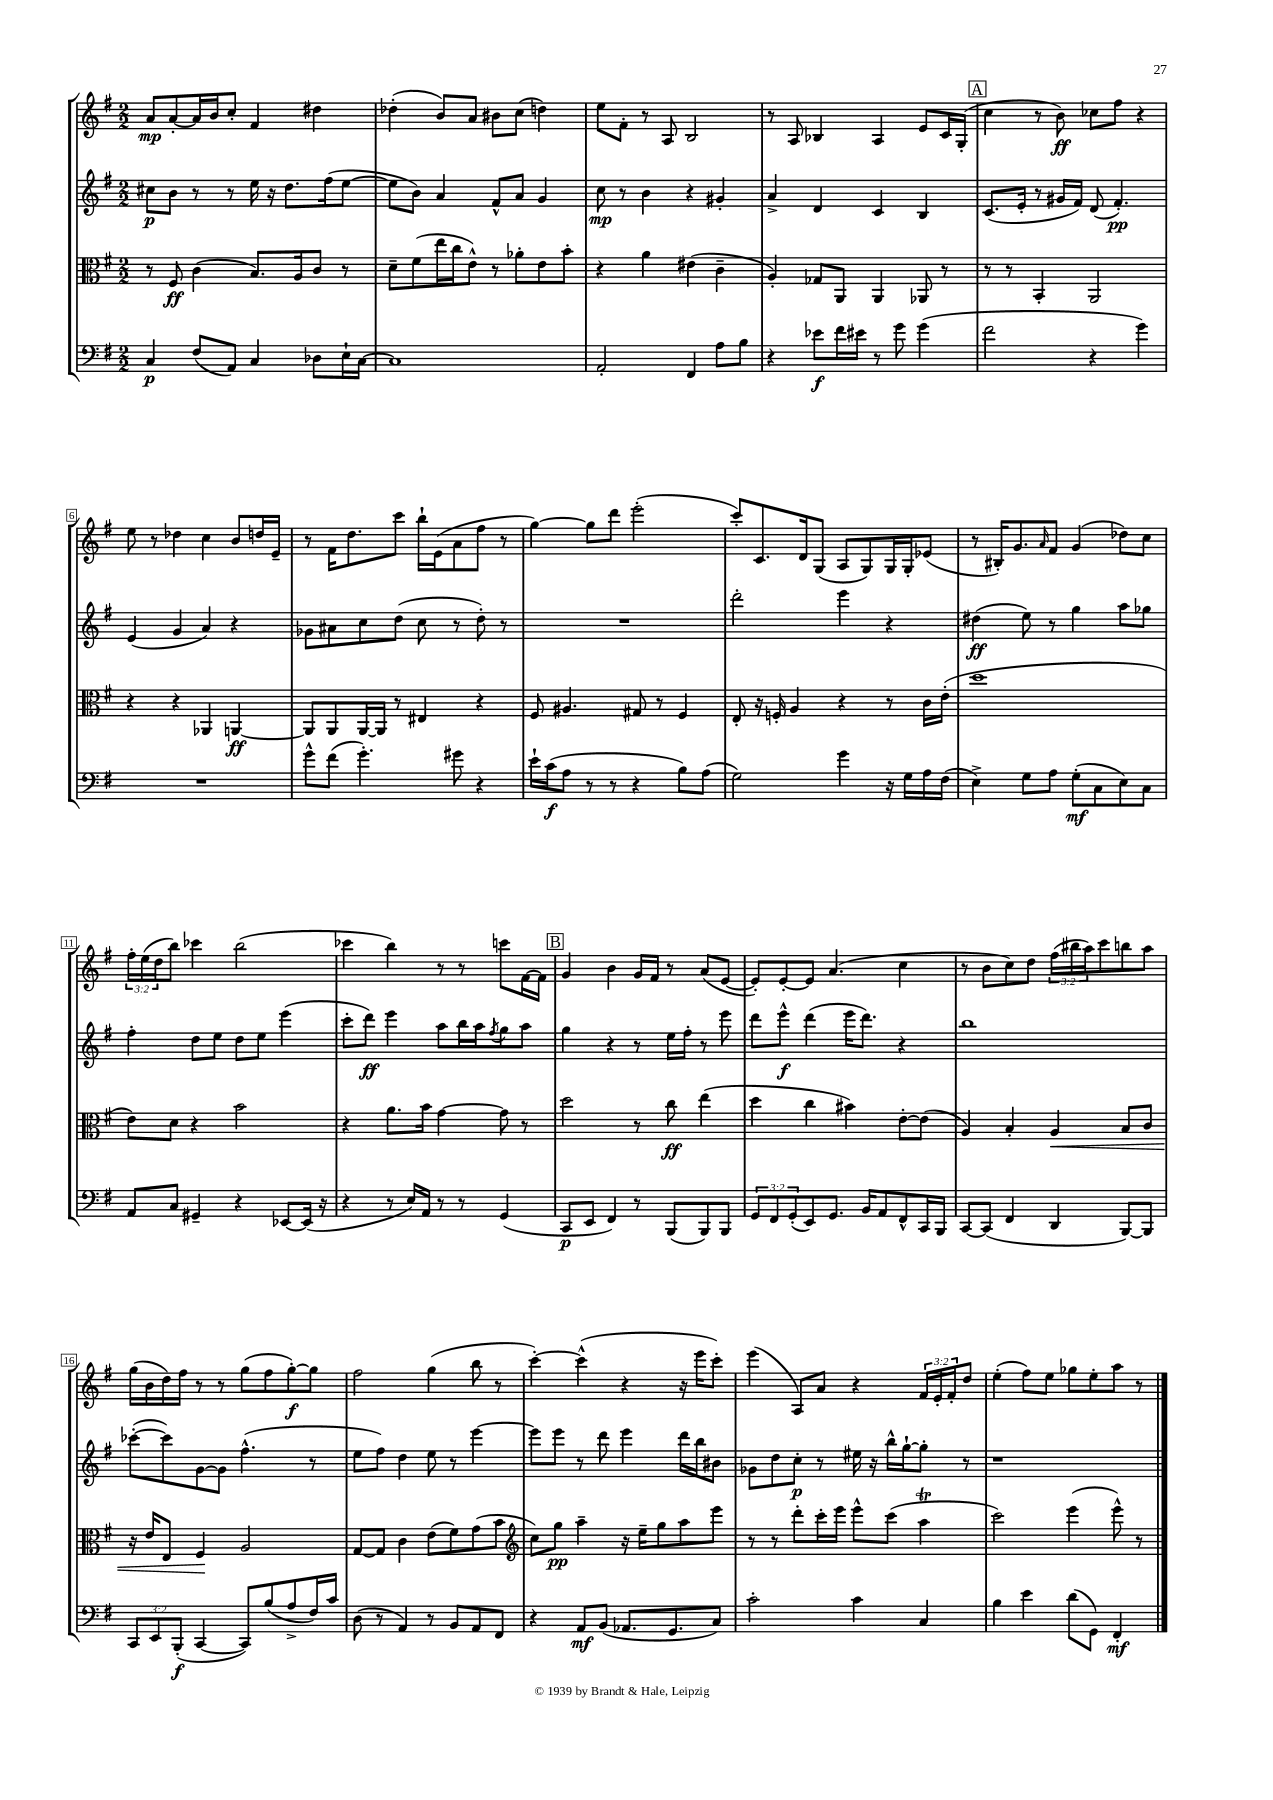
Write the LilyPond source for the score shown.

<<
\new StaffGroup <<
\new Staff = "s0" {
    \clef treble \key g \major \numericTimeSignature \time 2/2 \override Staff.TupletNumber.text = #tuplet-number::calc-fraction-text
    a'8\mp a'8~-. a'16 b'16 c''8-. fis'4 dis''4 |
    des''4-.( b'8) a'8 bis'8 c''8( d''4) |
    e''8 fis'8-. r8 a8 b2 |
    r8 a8 bes4 a4 e'8 c'16 g16-.( |
    \mark \markup { \box "A" } c''4 r8 b'8\ff) ces''8 fis''8 r4 |
    e''8 r8 des''4 c''4 b'8 d''16 e'16-- |
    r8 fis'16 d''8. c'''8 b''16-! e'16( a'8 fis''8 r8 |
    g''4~) g''8 d'''8 e'''2-.( |
    c'''8-.) c'8. d'16 g8( a8 g8) g16 g16-. ees'8( |
    r8 bis16-.) g'8. \grace { a'16 } fis'8 g'4( des''8) c''8 |
    \tuplet 3/2 { fis''16-. e''16( d''16 } b''8) ces'''4 b''2( |
    ces'''4 b''4) r8 r8 c'''8 fis'16~ fis'16 |
    \mark \markup { \box "B" } g'4 b'4 g'16 fis'16 r8 a'8( e'8~ |
    e'8-.) e'8~-. e'8 a'4.( c''4 |
    r8 b'8 c''8) d''8 \tuplet 3/2 { fis''16( bis''16 a''16) } c'''8 b''8 a''8 |
    g''16( b'16 d''16) fis''16 r8 r8 g''8( fis''8 g''8~-.\f) g''8 |
    fis''2 g''4( b''8 r8 |
    c'''4~-.) c'''4-^( r4 r16 e'''16 c'''8-.) |
    e'''4( a8) a'8 r4 \tuplet 3/2 { fis'16 e'16-. fis'16-. } d''8 |
    e''4-.( fis''8) e''8 ges''8 e''8-. a''8 r8 \bar "|." |
}
\new Staff = "s1" {
    \clef treble \key g \major \numericTimeSignature \time 2/2
    cis''8\p b'8 r8 r8 e''16 r16 d''8. fis''16( e''8~ |
    e''8 b'8) a'4 fis'8-^ a'8 g'4 |
    c''8\mp r8 b'4 r4 gis'4-. |
    a'4-> d'4 c'4 b4 |
    \mark \markup { \box "A" } c'8.( e'16-. r8 gis'16 fis'16) d'8( fis'4.-.\pp) |
    e'4( g'4 a'4) r4 |
    ges'8 ais'8 c''8 d''8( c''8 r8 d''8-.) r8 |
    R1 |
    d'''2-. e'''4 r4 |
    dis''4\ff( e''8) r8 g''4 a''8 ges''8 |
    fis''4-. d''8 e''8 d''8 e''8 e'''4( |
    c'''8-. d'''8\ff) e'''4 a''8 b''16 a''16 \acciaccatura { fis''8 } g''8 a''8 |
    \mark \markup { \box "B" } g''4 r4 r8 e''16 fis''16-. r8 e'''8 |
    d'''8 e'''8-^\f d'''4( e'''16 d'''8.) r4 |
    b''1 |
    ces'''8~-.( ces'''8) g'8~ g'8 fis''4.-^( r8 |
    e''8 fis''8) d''4 e''8 r8 e'''4~ |
    e'''8 e'''8 r8 d'''8 e'''4 d'''16 b''16 bis'8 |
    ges'8 d''8 c''8-.\p r8 eis''16 r16 b''16-^ g''16~-! g''8-. r8 |
    r1 \bar "|." |
}
\new Staff = "s2" {
    \clef alto \key g \major \numericTimeSignature \time 2/2
    r8 fis8\ff c'4( b8.) a16 c'8 r8 |
    d'8-- fis'8( e''16 c''16 e'8-^) r8 aes'8-. e'8 b'8-. |
    r4 a'4 eis'4( c'4-- |
    a4-.) ges8 a,8 a,4 aes,8 r8 |
    \mark \markup { \box "A" } r8 r8 b,4-. a,2 |
    r4 r4 aes,4 a,4~\ff |
    a,8 a,8 a,16~ a,16 r8 eis4 r4 |
    fis8 ais4. gis8 r8 fis4 |
    e8-. r16 f16-. a4 r4 r8 c'16 e'16-.( |
    d''1 |
    e'8) d'8 r4 b'2 |
    r4 a'8. b'16 g'4~ g'8 r8 |
    \mark \markup { \box "B" } d''2 r8 c''8\ff e''4( |
    d''4 c''4 bis'4) e'8~-. e'8( |
    a4) b4-. a4\< b8 c'8 |
    r16 e'16 e8 fis4\! a2 |
    g8~ g8 c'4 e'8( fis'8) g'8( b'8 |
    \clef treble c''8) g''8\pp a''4-- r16 e''16-- g''8 a''8 e'''8 |
    r8 r8 d'''8-. c'''16-. e'''16 e'''8-^ c'''8( a''4\trill |
    c'''2) e'''4( e'''8-^) r8 \bar "|." |
}
\new Staff = "s3" {
    \clef bass \key g \major \numericTimeSignature \time 2/2 \override Staff.TupletNumber.text = #tuplet-number::calc-fraction-text
    c4\p fis8( a,8) c4 des8 e16-! c16~ |
    c1 |
    a,2-. fis,4 a8 b8 |
    r4 ees'8\f fis'16 eis'16 r8 g'8 g'4( |
    \mark \markup { \box "A" } fis'2 r4 g'4) |
    R1 |
    g'8-^ fis'8( g'4.-.) gis'8 r4 |
    e'16-! c'16\f( a8 r8 r8 r4 b8) a8( |
    g2) g'4 r16 g16 a16 fis16( |
    e4->) g8 a8 g8-.\mf( c8 e8) c8 |
    a,8 c8 gis,4-- r4 ees,8~ ees,16( r16 |
    r4 r8 e16) a,16 r8 r8 g,4( |
    \mark \markup { \box "B" } c,8\p e,8 fis,4) r8 b,,8( b,,8) b,,8 |
    \tuplet 3/2 { g,8 fis,8 g,8-.( } e,8) g,8. b,16 a,8 fis,8-^ c,16 b,,16 |
    c,8~ c,8( fis,4 d,4 b,,8~) b,,8 |
    \tuplet 3/2 { c,8 e,8 b,,8-.\f( } c,4~ c,8) b8( a8-> fis16) c'16 |
    d8( r8 a,4) r8 b,8 a,8 fis,8 |
    r4 a,8\mf b,8( aes,8. g,8. c8) |
    c'2-. c'4 c4 |
    b4 e'4 d'8( g,8) fis,4-.\mf \bar "|." |
}
>>
>>
\layout { \context { \Score \override BarNumber.stencil = #(make-stencil-boxer 0.1 0.3 ly:text-interface::print) } }
